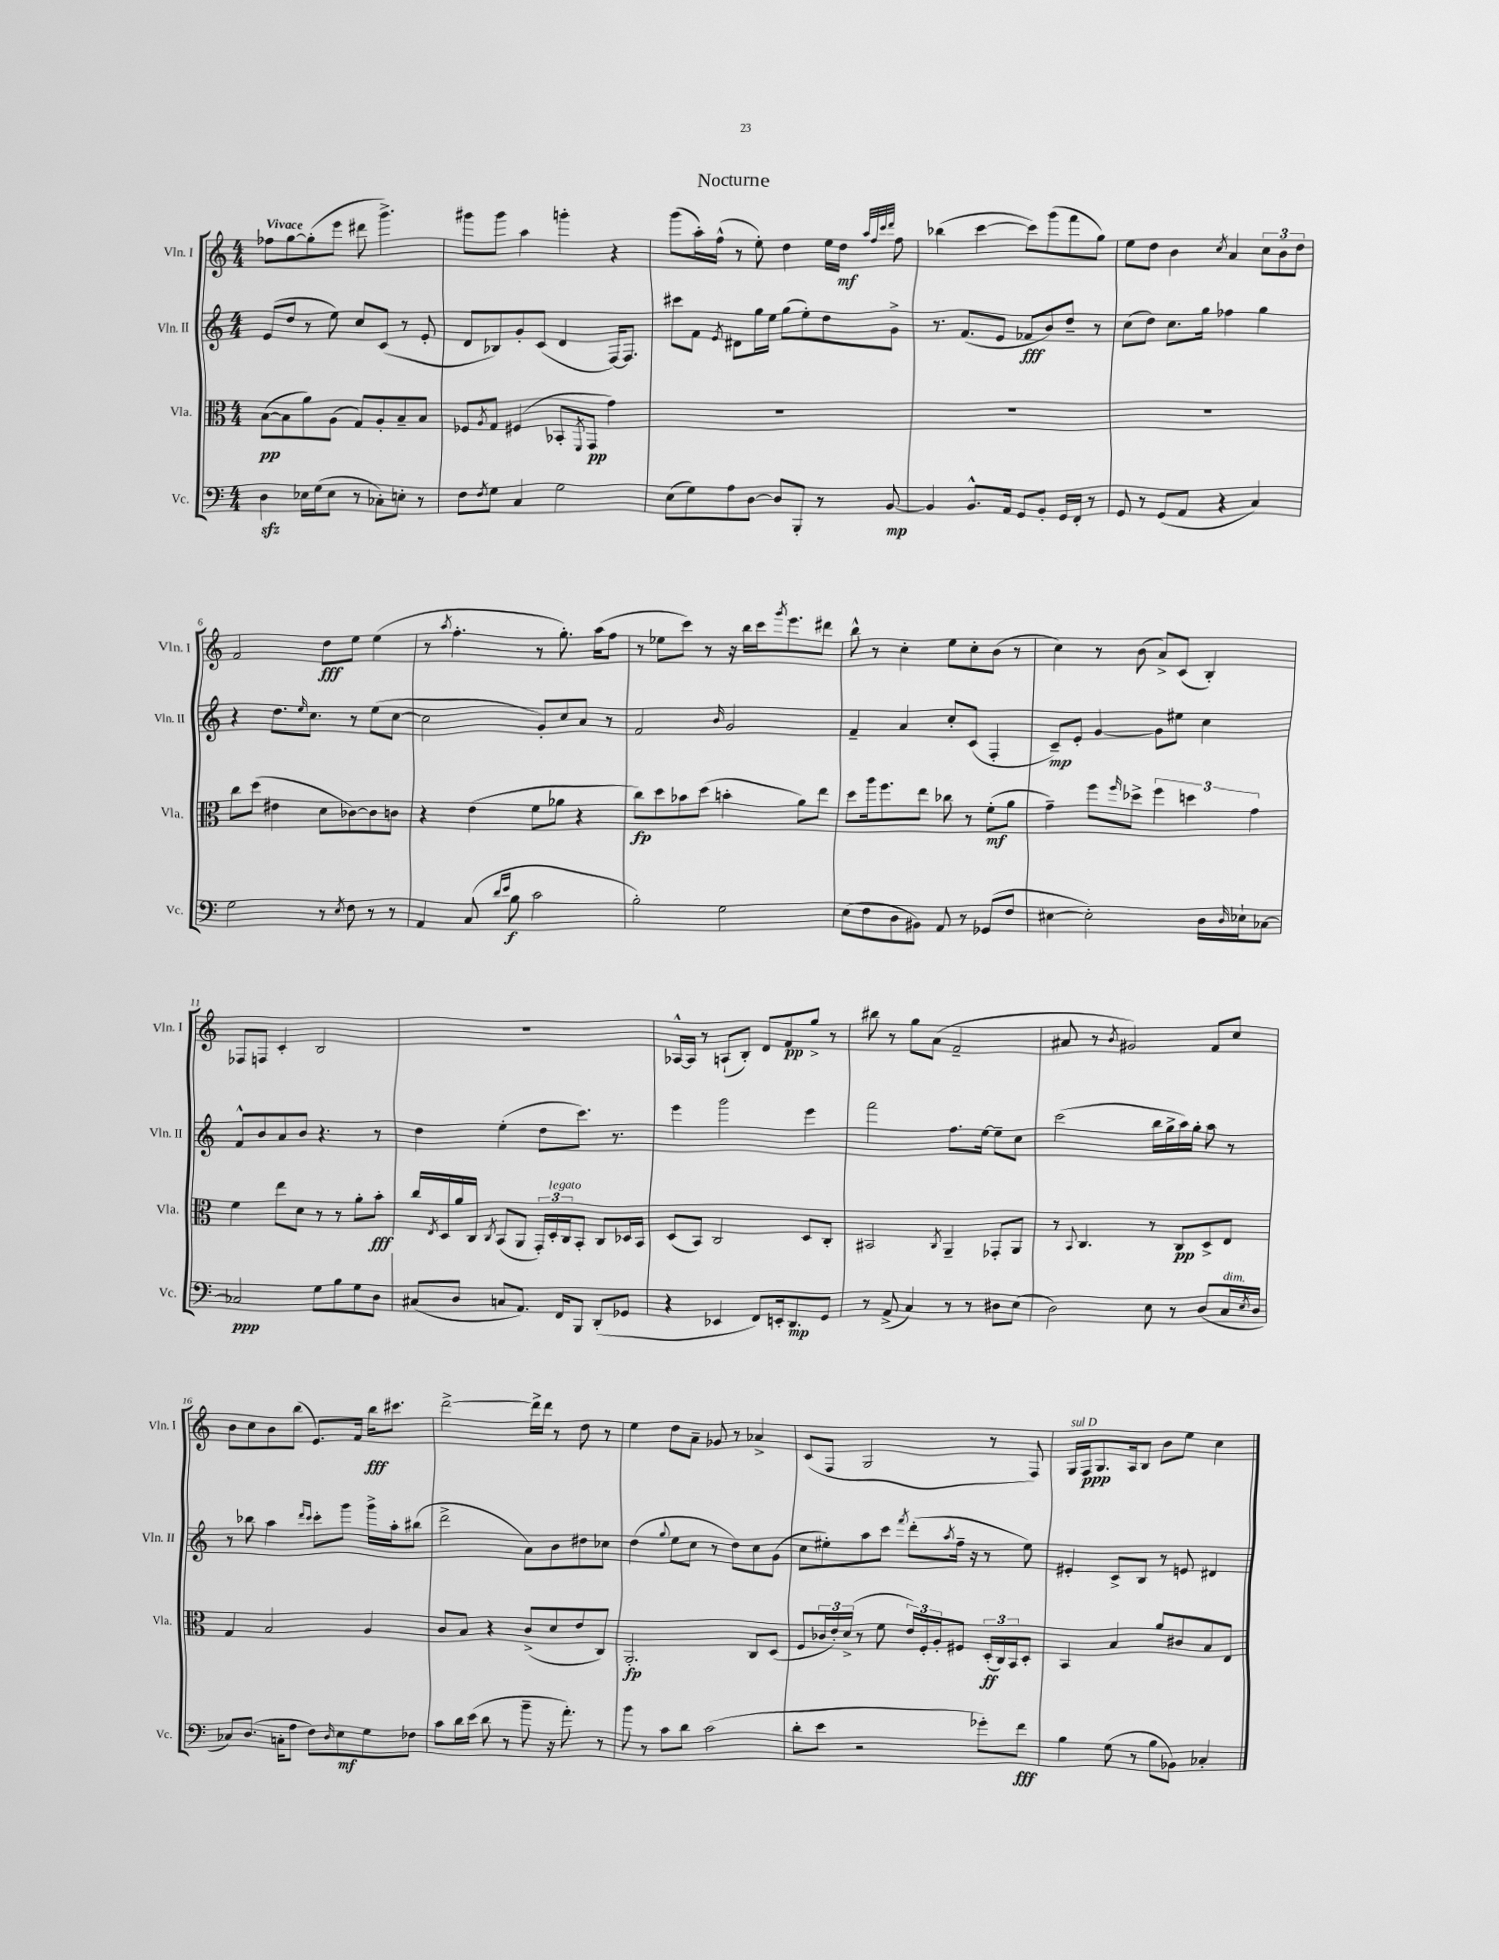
\header { title = "Nocturne" }
<<
\new StaffGroup <<
\new Staff = "s0" \with { instrumentName = "Vln. I" shortInstrumentName = "Vln. I" } {
    \clef treble \key c \major \numericTimeSignature \time 4/4 \tempo "Vivace"
    fes''8 g''8~ g''8-.( e'''8 dis'''8 g'''4.->) |
    gis'''8 gis'''8 a''4 g'''4-. r4 |
    g'''8( a''16-.) f''16-^( r8 e''8-.) d''4 e''16 d''16\mf \grace { a''32 f''32 c'''32 d'''32 } f''8 |
    bes''4( c'''4~ c'''8) g'''8( f'''8 g''8) |
    e''8 d''8 b'4 \acciaccatura { c''8 } a'4 \tuplet 3/2 { c''8 b'8 d''8 } |
    f'2 d''8\fff e''8 e''4( |
    r8 \acciaccatura { a''8 } f''4.-. r8 g''8.-.) a''16( f''8 |
    r8 ees''8 c'''8) r8 r16 b''16 c'''16 \acciaccatura { g'''8 } e'''8. dis'''8 |
    b''8-^ r8 c''4-. e''8 c''8-. b'8( r8 |
    c''4) r8 b'8( a'8->) c'8( b4-.) |
    fes8 f8 c'4-. b2 |
    R1 |
    aes16~-^ aes16 r8 a8-!( b8-.) d'8 f'8\pp g''8-> r8 |
    bis''8 r8 g''8 a'8( f'2-- |
    ais'8 r8 \acciaccatura { b'8 } gis'2) f'8 c''8 |
    b'8 c''8 b'8 b''8( e'8.) f'16 b''16\fff cis'''8. |
    d'''2~-> d'''16-> d'''16 r8 d''8 r8 |
    e''4 d''8 a'8-- ges'8 r8 aes'4-> |
    c'8( f8 g2 r8 f8) |
    g16^\markup { \italic "sul D" } f16\ppp g8. a16 b8 b'8 e''8 c''4 \bar "|." |
}
\new Staff = "s1" \with { instrumentName = "Vln. II" shortInstrumentName = "Vln. II" } {
    \clef treble \key c \major \numericTimeSignature \time 4/4
    e'8( d''8 r8 e''8) c''8 c'8( r8 e'8-. |
    d'8 bes8) g'8-. c'8( d'4 f16~) f8. |
    cis'''8 f'8 \acciaccatura { e'8 } dis'8 g''16 e''16 g''8( e''8-.) d''8 g'8-> |
    r8. f'8.( e'8 fes'8\fff b'8) d''8-- r8 |
    c''8( d''8) c''8. g''16 fes''4 g''4 |
    r4 d''8. \grace { e''16 } c''8. r8 e''8( c''8~ |
    c''2 g'8-.) c''8 a'8 r8 |
    f'2 \grace { b'16 } g'2 |
    f'4-- a'4 c''8-. c'8( f4-. |
    c'8--\mp) e'8-. g'4~ g'8 eis''8 c''4 |
    f'8-^ b'8 a'8 b'8 r4. r8 |
    d''4 e''4-.( d''8 c'''8.) r8. |
    e'''4 g'''2 e'''4 |
    f'''2 f''8. e''16~ e''8-- c''8 |
    c'''2( b''16 g''16-> a''16) g''16-. a''8 r8 |
    r8 bes''8 a''4 \grace { d'''16 c'''16 } c'''8-. g'''8 g'''16-> a''16-. bis''8( |
    d'''2-> a'8) b'8 dis''8 ces''8 |
    d''4( \appoggiatura { g''8 } e''8 c''8 r8 d''8) c''8 g'8( |
    c''8 eis''8-.) a''8 c'''8 \acciaccatura { f'''8 } d'''8-.( \acciaccatura { a''8 } f''16-- r16 r8 eis''8) |
    eis'4-. c'8-> b8 r8 e'8 dis'4 \bar "|." |
}
\new Staff = "s2" \with { instrumentName = "Vla." shortInstrumentName = "Vla." } {
    \clef alto \key c \major \numericTimeSignature \time 4/4
    b8~\pp( b8 a'8) a8( g8) a8-. b8-- b8 |
    fes8 \acciaccatura { a8 } g8 fis4( bes,8-. \acciaccatura { f,8 } g,8\pp g'4) |
    R1 |
    R1 |
    R1 |
    c''8 d''8( eis'4 d'8 ces'8~) ces'8 c'8 |
    r4 e'4( f'8 aes'8 r4 |
    c''8\fp) d''8 bes'8 d''8( b'4-. a'8) e''8 |
    d''8 a''16 f''8. e''8 ces''8 r8 f'8-.\mf( a'8 |
    g'4--) f''8 \grace { f''16 } des''8-> \tuplet 3/2 { f''4 d''4 g'4 } |
    f'4 e''8 d'8 r8 r8 a'8-. b'8-.\fff |
    c''16 \acciaccatura { e8 } d16 a'16 c16 \acciaccatura { c8 } b,8( a,8 \tuplet 3/2 { g,16-.) d16-.^\markup { \italic "legato" } c16 } b,8-. c8 des16 b,16 |
    d8( b,8) c2 d8 c8-. |
    bis,2 \acciaccatura { c8 } a,4-- ges,8-. a,8 |
    r8 \appoggiatura { b,8 } c4. r8 c8\pp d8-> e8 |
    g4 b2 a4 |
    c'8 b8 r4 c'8->( d'8 e'8 c8) |
    a,2.-.\fp c8 d8( |
    f8 \tuplet 3/2 { ces'16 e'16-.) d'16->( } r8 f'8 \tuplet 3/2 { e'16) f16-. a16-. } fis8 \tuplet 3/2 { d16-.\ff( c16) b,16 } d8-. |
    b,4 b4 a'8 cis'8 b8 e8 \bar "|." |
}
\new Staff = "s3" \with { instrumentName = "Vc." shortInstrumentName = "Vc." } {
    \clef bass \key c \major \numericTimeSignature \time 4/4
    d4\sfz ees16 g16( ees8 r8 ces8-.) e8-. r8 |
    f8 \acciaccatura { f8 } g8 c4 g2 |
    e8( g8) a8 d8~ d8 b,,8-. r8 b,8~\mp |
    b,4 b,8.-^ a,16 g,8 b,8-. g,16 f,16-. r8 |
    g,8 r8 g,8( a,8 r4 c4) |
    g2 r8 \acciaccatura { e8 } f8 r8 r8 |
    a,4 c8( \grace { d'16 e'16 } b8\f c'2 |
    b2-.) g2 |
    e8( f8 d8 bis,8) a,8 r8 ges,8( f8 |
    eis4~ eis2-.) d16 \grace { d16 } ees16-! ces8~ |
    ces2\ppp g8 b8 g8 d8 |
    cis8( d8 c8 a,8.) f,16 b,,8 d,8-.( ges,8 |
    r4 ees,4 f,8) e,16-. d,8.\mp g,8 |
    r8 a,8->( c4) r8 r8 dis8 e8( |
    d2) e8 r8 d8( c16^\markup { \italic "dim." } \acciaccatura { e8 } d16 |
    ces8) d8.( c16-. a8 f8) \grace { d16 } e8\mf g8 fes8 |
    c'8 d'16 e'16( d'8 r8 b'8-- r16 a'8.-.) r8 |
    b'8 r8 c'8 d'8 c'2( |
    d'8-. e'8 r2 ges'8-.) f'8\fff |
    b4 g8( r8 b8 bes,8) ces4-. \bar "|." |
}
>>
>>
